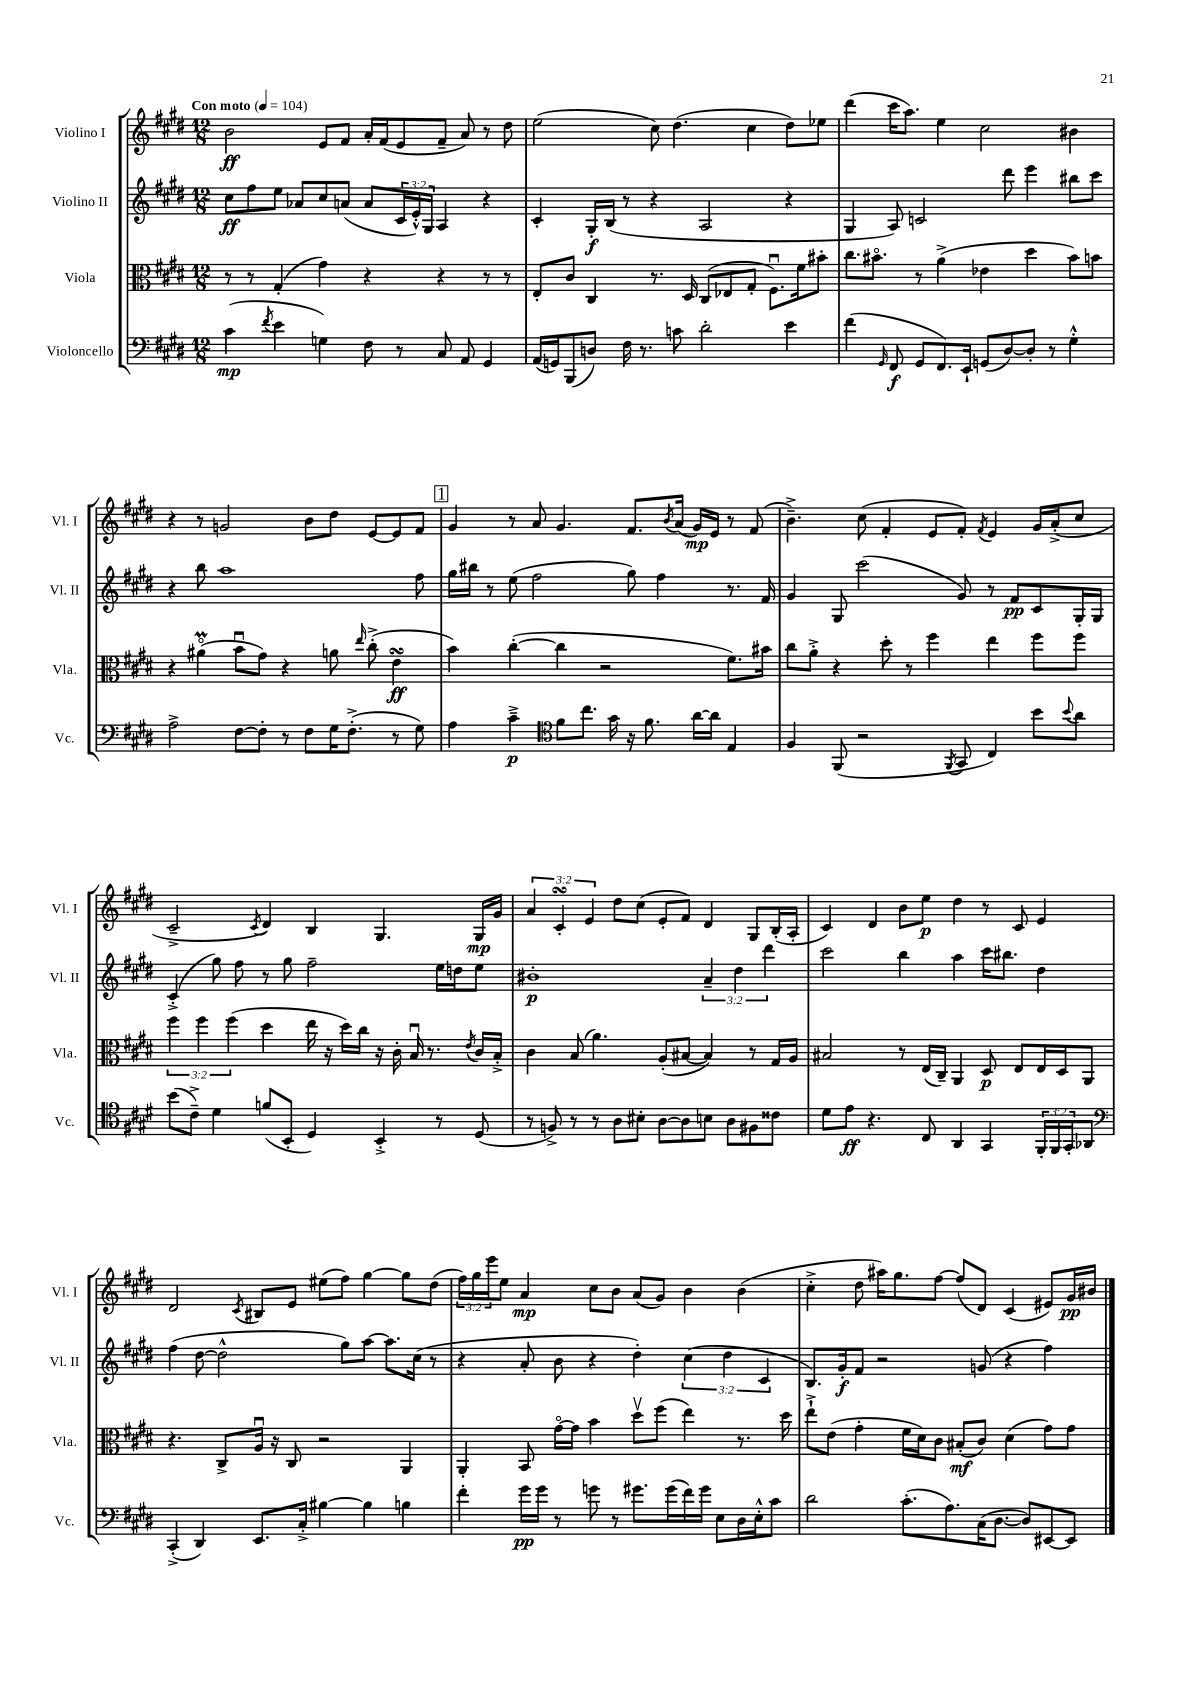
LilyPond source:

<<
\new StaffGroup <<
\new Staff = "s0" \with { instrumentName = "Violino I" shortInstrumentName = "Vl. I" } {
    \clef treble \key e \major \numericTimeSignature \time 12/8 \override Staff.TupletNumber.text = #tuplet-number::calc-fraction-text \tempo "Con moto" 4 = 104
    b'2\ff e'8 fis'8 a'16-. fis'16( e'8 fis'8-- a'8) r8 dis''8 |
    e''2( cis''8) dis''4.( cis''4 dis''8) ees''8 |
    dis'''4( cis'''16 a''8.) e''4 cis''2 bis'4 |
    r4 r8 g'2 b'8 dis''8 e'8~ e'8 fis'8 |
    \mark \markup { \box "1" } gis'4 r8 a'8 gis'4. fis'8. \acciaccatura { b'8 } a'16( gis'16\mp) e'16 r8 fis'8( |
    b'4.--->) cis''8( fis'4-. e'8 fis'8-.) \acciaccatura { fis'8 } e'4 gis'16 a'16-.->( cis''8 |
    cis'2---> \acciaccatura { cis'8 } dis'4) b4 gis4. gis16\mp gis'16 |
    \tuplet 3/2 { a'4 cis'4-.\turn e'4 } dis''8 cis''8( e'8-. fis'8) dis'4 gis8 b16-.( a16-. |
    cis'4) dis'4 b'8 e''8\p dis''4 r8 cis'8 e'4 |
    dis'2 \acciaccatura { cis'8 } bis8 e'8 eis''8( fis''8) gis''4~ gis''8 dis''8( |
    \tuplet 3/2 { fis''16) gis''16 e'''16 } e''8 a'4\mp cis''8 b'8 a'8( gis'8) b'4 b'4( |
    cis''4-.-> dis''8 ais''16) gis''8. fis''8~ fis''8( dis'8) cis'4( eis'8) gis'16\pp bis'16 \bar "|." |
}
\new Staff = "s1" \with { instrumentName = "Violino II" shortInstrumentName = "Vl. II" } {
    \clef treble \key e \major \numericTimeSignature \time 12/8 \override Staff.TupletNumber.text = #tuplet-number::calc-fraction-text
    cis''8\ff fis''8 e''8 aes'8 cis''8 a'8( a'8 \tuplet 3/2 { cis'16 e'16-.-^) gis16 } a4 r4 |
    cis'4-. gis16-.\f b16( r8 r4 a2 r4 |
    gis4 a8) c'2 dis'''8 e'''4 bis''8 cis'''8 |
    r4 b''8 a''1 fis''8 |
    \mark \markup { \box "1" } gis''16 bis''16 r8 e''8( fis''2 gis''8) fis''4 r8. fis'16 |
    gis'4 gis8 cis'''2( gis'8) r8 fis'8\pp cis'8 gis16-. gis16 |
    cis'4-.->( gis''8) fis''8 r8 gis''8 fis''2-- e''16 d''16 e''8 |
    bis'1-.\p \tuplet 3/2 { a'4-- dis''4 dis'''4 } |
    cis'''2 b''4 a''4 cis'''16 bis''8. dis''4 |
    fis''4( dis''8~ dis''2-^ gis''8) a''8~ a''8. cis''16( r8 |
    r4 a'8-. b'8 r4 dis''4-.) \tuplet 3/2 { cis''4( dis''4 cis'4 } |
    b8.) gis'16-.\f fis'8 r2 g'8( r4 fis''4) \bar "|." |
}
\new Staff = "s2" \with { instrumentName = "Viola" shortInstrumentName = "Vla." } {
    \clef alto \key e \major \numericTimeSignature \time 12/8 \override Staff.TupletNumber.text = #tuplet-number::calc-fraction-text
    r8 r8 gis4-.( gis'4) r4 r4 r8 r8 |
    e8-. cis'8 cis4 r8. dis16 cis8( ees8 gis8-. fis8.\downbow) fis'16 bis'8-. |
    cis''8. bis'8.\flageolet r8 a'4->( ees'4 dis''4 bis'8) b'8 |
    r4 ais'4\flageolet\prall( b'8\downbow gis'8) r4 a'8 \grace { e''16 } cis''8-.->( e'4\turn\ff |
    \mark \markup { \box "1" } b'4) cis''4~-.( cis''4 r2 fis'8.) bis'16 |
    cis''8 a'8-.-> r4 dis''8-. r8 fis''4 e''4 fis''8 fis''8 |
    \tuplet 3/2 { fis''4 fis''4 fis''4( } dis''4 e''16 r16 dis''16) cis''16 r16 cis'16-. b16\downbow r8. \acciaccatura { e'8 } cis'16 b16-.-> |
    cis'4 b8( a'4.) a8-.( bis8~ bis4) r8 gis16 a16 |
    bis2 r8 e16( cis16--) a,4 dis8\p e8 e16 dis16 a,8 |
    r4. cis8-> a16\downbow r16 cis8 r2 a,4 |
    a,4-. b,8 gis'16~\flageolet gis'16 b'4 dis''8\upbow fis''8( e''4) r8. dis''16 |
    e''8-!-> e'8( gis'4-. fis'16 dis'16) cis'8 bis8-.\mf( cis'8) dis'4( gis'8) gis'8 \bar "|." |
}
\new Staff = "s3" \with { instrumentName = "Violoncello" shortInstrumentName = "Vc." } {
    \clef bass \key e \major \numericTimeSignature \time 12/8 \override Staff.TupletNumber.text = #tuplet-number::calc-fraction-text
    cis'4\mp( \acciaccatura { fis'8 } e'4 g4) fis8 r8 cis8 a,8 gis,4 |
    a,16( g,16) b,,8( d8) fis16 r8. c'8 dis'2-. e'4 |
    fis'4( \grace { gis,16 } fis,8\f gis,8 fis,8.) e,16-! g,8( dis8~) dis8-. r8 gis4-.-^ |
    a2-> fis8~ fis8-. r8 fis8 gis16 fis8.-.->( r8 gis8) |
    \mark \markup { \box "1" } a4 cis'4--->\p \clef tenor fis'8 cis''8. gis'16 r16 fis'8. a'16~ a'16 e4 |
    fis4 fis,8( r2 \acciaccatura { fis,8 } gis,8 cis4) b'8 \appoggiatura { b'8 } a'8 |
    b'8( cis'8--->) dis'4 f'8( b,8-. dis4) b,4-.-> r8 dis8( |
    r8 f8->) r8 r8 a8 bis8-. a8~ a8 b8 a8 fis8 cisis'8 |
    dis'8 e'8\ff r4. cis8 a,4 gis,4 \tuplet 3/2 { fis,16-. fis,16 gis,16-. } aes,8 |
    \clef bass cis,4-.->( dis,4) e,8. cis16-.-> bis4~ bis4 b4 |
    fis'4-. gis'16\pp gis'16 r8 g'8 r8 gis'8. gis'16( fis'16) gis'16 e8 dis16 e16-.-^ cis'8 |
    dis'2 cis'8.-.( a8.) cis16( dis8.~ dis8) eis,8~ eis,8 \bar "|." |
}
>>
>>
\layout { \context { \Score \remove "Bar_number_engraver" } }
